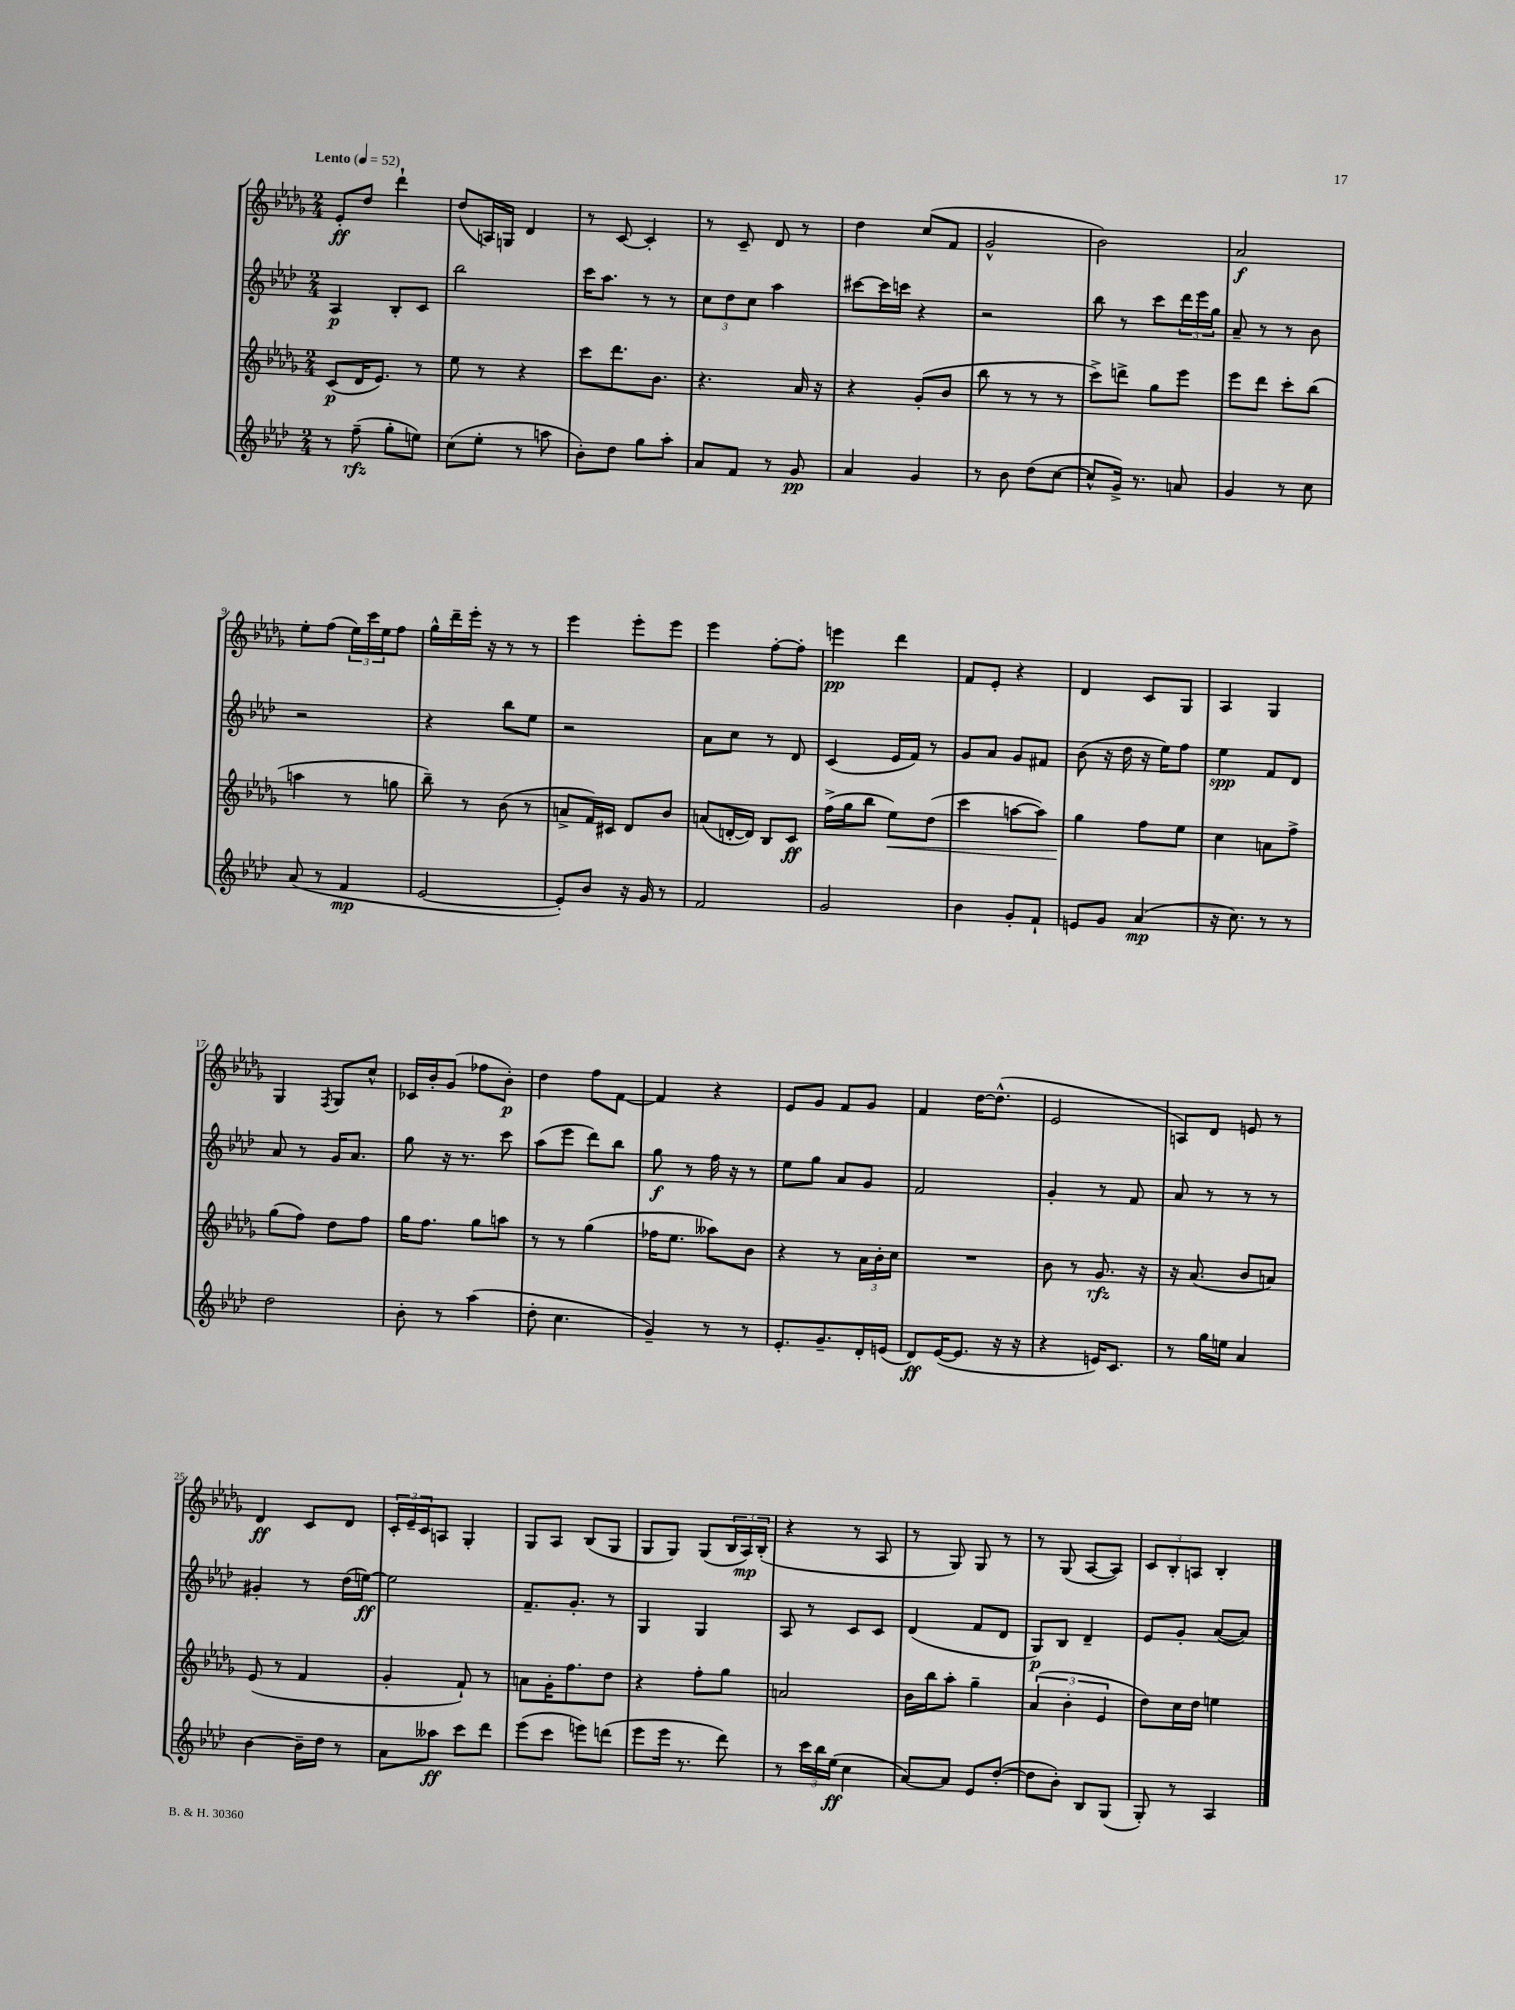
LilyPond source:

<<
\new StaffGroup <<
\new Staff = "s0" {
    \clef treble \key des \major \numericTimeSignature \time 2/4 \tempo "Lento" 4 = 52
    ees'8-.\ff des''8 des'''4-! |
    des''8( a16) g16 des'4 |
    r8 c'8~ c'4-. |
    r8 c'8-- des'8 r8 |
    des''4 c''8( f'8 |
    ges'2-^ |
    bes'2) |
    aes'2\f |
    ees''8-. f''8( \tuplet 3/2 { ees''16) c'''16 ees''16 } f''8 |
    ges''16-^ des'''16-- ees'''16-. r16 r8 r8 |
    ees'''4 ees'''8-. ees'''8 |
    ees'''4 f''8~-. f''8-. |
    e'''4\pp des'''4 |
    f'8 ees'8-. r4 |
    des'4 c'8 ges8 |
    aes4 ges4 |
    ges4 \acciaccatura { f8 } ges8 c''8-^ |
    ces'16 bes'16-. ges'8( fes''8 bes'8-.\p) |
    des''4 f''8 f'8~ |
    f'4 r4 |
    ees'8 ges'8 f'8 ges'8 |
    f'4 des''16~ des''8.-^( |
    ees'2 |
    a8) des'8 e'8 r8 |
    des'4\ff c'8 des'8 |
    \tuplet 3/2 { c'16-. ees'16-- c'16 } a8 ges4-. |
    ges8 aes8 bes8( ges8 |
    ges8 ges8) ges8( \tuplet 3/2 { bes16 aes16\mp) bes16-.( } |
    r4 r8 aes8 |
    r8 ges8) ges8 r8 |
    r8 ges8( aes8~ aes8) |
    \tuplet 3/2 { c'8 bes8-. a8 } bes4-. \bar "|." |
}
\new Staff = "s1" {
    \clef treble \key aes \major \numericTimeSignature \time 2/4
    aes4\p bes8-. c'8 |
    bes''2 |
    c'''16 aes''8. r8 r8 |
    \tuplet 3/2 { c''8 des''8 c''8 } aes''4 |
    cis'''8~ cis'''16 c'''16 r4 |
    r2 |
    bes''8 r8 c'''8 \tuplet 3/2 { des'''16 ees'''16 g''16 } |
    aes'8-- r8 r8 bes'8 |
    r2 |
    r4 bes''8 ees''8 |
    r2 |
    aes'8 c''8 r8 des'8 |
    c'4( ees'16 f'16) r8 |
    g'8 aes'8 g'8 fis'8 |
    bes'8( r16 des''16 r16 ees''16) f''8 |
    ees''4\spp f'8 des'8 |
    aes'8 r8 g'16 aes'8. |
    g''8 r16 r8. c'''8 |
    aes''8( ees'''8 des'''8) bes''8 |
    g''8\f r8 f''16 r16 r8 |
    ees''8 g''8 aes'8 g'8 |
    f'2 |
    g'4-. r8 f'8 |
    aes'8 r8 r8 r8 |
    gis'4-. r8 des''16( e''16~\ff) |
    e''2 |
    f'8.-- g'8.-. r8 |
    g4 g4 |
    aes8 r8 c'8 c'8 |
    des'4( f'8 des'8 |
    g8\p) bes8 des'4-- |
    ees'8 g'8-. aes'8~( aes'8) \bar "|." |
}
\new Staff = "s2" {
    \clef treble \key des \major \numericTimeSignature \time 2/4
    c'8\p( des'16 ees'8.) r8 |
    ees''8 r8 r4 |
    c'''8 des'''8. bes'8. |
    r4. aes'16 r16 |
    r4 ges'8-.( bes'8 |
    bes''8 r8 r8 r8 |
    c'''8->) d'''8-> ges''8 ees'''8 |
    ees'''8 des'''8 c'''8-. bes''8( |
    a''4 r8 g''8 |
    bes''8--) r8 bes'8( r8 |
    a'8-> f'16) cis'16 des'8 bes'8 |
    a'8( d'16~-. d'16) bes8 c'8\ff |
    f''16->( ges''16 bes''8 ees''8\<) des''8( |
    c'''4 a''8~ a''8) |
    ges''4\! f''8 ees''8 |
    c''4 a'8 f''8-> |
    ges''8( f''8) des''8 f''8 |
    ges''16 f''8. ges''8 a''8 |
    r8 r8 ges''4( |
    fes''16 ees''8. aeses''8) bes'8 |
    r4 r8 \tuplet 3/2 { aes'16 bes'16-. c''16 } |
    R2 |
    bes'8 r8 ges'8.\rfz r16 |
    r16 aes'8.( bes'8 a'8) |
    ees'8( r8 f'4 |
    ges'4-. f'8-!) r8 |
    a'8 ges'16-. f''8. des''8 |
    r4 f''8-. ges''8 |
    a'2 |
    bes'16 bes''16 aes''8-. ges''4-- |
    \tuplet 3/2 { aes'4( bes'4-. ees'4 } |
    des''8) c''16 des''16 e''4 \bar "|." |
}
\new Staff = "s3" {
    \clef treble \key aes \major \numericTimeSignature \time 2/4
    r8 f''8--\rfz( g''8-. e''8) |
    c''8( ees''8-. r8 a''8 |
    bes'8-.) des''8 g''8 aes''8-. |
    aes'8 f'8 r8 g'8\pp |
    aes'4 g'4 |
    r8 bes'8 des''8( c''8~ |
    c''8-^ g'16->) r8. a'8 |
    g'4 r8 c''8 |
    aes'8( r8 f'4\mp |
    ees'2~ |
    ees'8-.) bes'8 r16 g'16 r8 |
    f'2 |
    g'2 |
    bes'4 g'8-. f'8-! |
    e'8 g'8 aes'4\mp( |
    r16 c''8.) r8 r8 |
    des''2 |
    bes'8-. r8 aes''4( |
    des''8-. c''4. |
    g'4--) r8 r8 |
    ees'8.-. g'8.-- des'16-. e'16( |
    des'8\ff) ees'16~( ees'8. r16 r16 |
    r4 e'16) c'8. |
    r8 g''16 e''16 aes'4 |
    bes'4~ bes'16-- des''16 r8 |
    aes'8 aeses''8\ff c'''8 des'''8 |
    ees'''8( c'''8 e'''8) d'''8( |
    ees'''8 ees'''16 r8. des'''8) |
    r8 \tuplet 3/2 { c'''16 bes''16 ees''16\ff( } c''4 |
    aes'8~) aes'8 ees'8 des''8~-.( |
    des''8 bes'8-.) bes8 g8( |
    g8-.) r8 aes4 \bar "|." |
}
>>
>>
